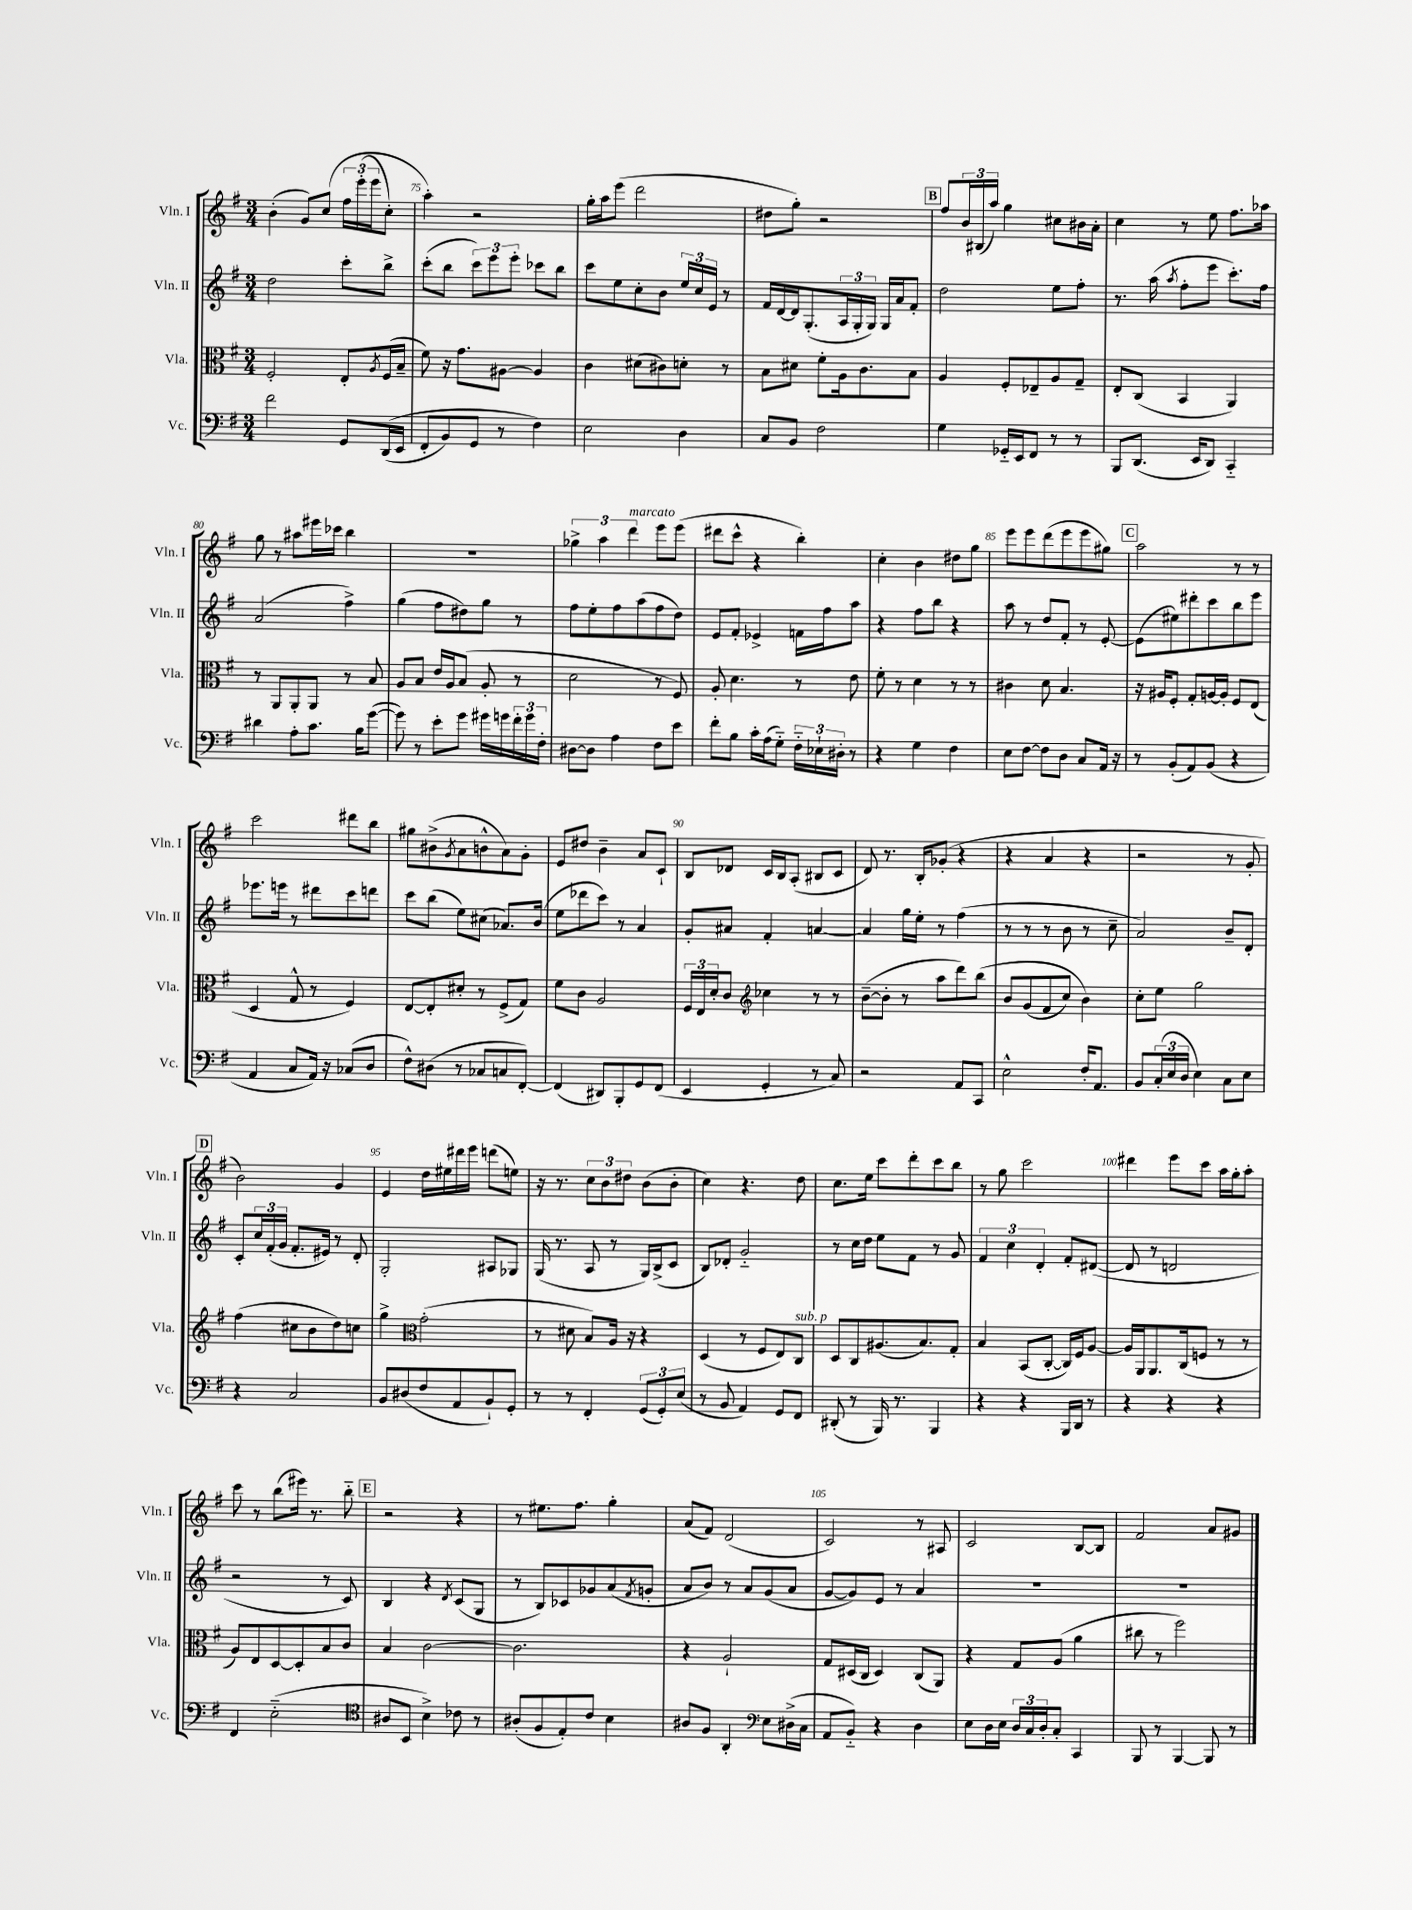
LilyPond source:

<<
\new StaffGroup <<
\new Staff = "s0" \with { instrumentName = "Vln. I" shortInstrumentName = "Vln. I" } {
    \clef treble \key g \major \numericTimeSignature \time 3/4
    b'4-.( g'8) c''8\( \tuplet 3/2 { fis''16 e'''16-.( e'''16 } c''8-.) |
    a''4-.\) r2 |
    g''16-. a''16 e'''8( d'''2 |
    dis''8 g''8-.) r2 |
    \mark \markup { \box "B" } fis''8 \tuplet 3/2 { b'16 bis16( a''16) } g''4 cis''8 bis'16 a'16-. |
    c''4 r8 e''8 fis''8. aes''16 |
    g''8 r8 ais''8 eis'''16 ces'''16 b''4 |
    R2. |
    \tuplet 3/2 { ges''4-> a''4 d'''4^\markup { \italic "marcato" } } e'''8 e'''8( |
    dis'''8 c'''8-^ r4 b''4-.) |
    c''4-. b'4 dis''8 g''8 |
    e'''8 e'''8 d'''8( e'''8 e'''8 gis''8) |
    \mark \markup { \box "C" } a''2 r8 r8 |
    c'''2 dis'''8 b''8 |
    gis''8 bis'8->( \acciaccatura { g'8 } a'8 b'8-^ a'8) g'8-. |
    e'8 dis''8 b'4-- a'8 c'8-! |
    b8 des'8 c'16 b16 a8-.( bis8 c'8 |
    d'8) r8. b16-. ges'8-.( r4 |
    r4 a'4 r4 |
    r2 r8 g'8-. |
    \mark \markup { \box "D" } b'2) g'4 |
    e'4 d''16 eis''16 dis'''16 e'''16 d'''8( e''8) |
    r16 r8. \tuplet 3/2 { c''8 b'8 dis''8 } b'8( b'8-. |
    c''4) r4. d''8 |
    c''8. e''16 c'''8 d'''8-. c'''8 b''8 |
    r8 g''8 c'''2 |
    dis'''4 e'''8 c'''8 a''16 g''16-. a''8-. |
    c'''8 r8 b''8( eis'''16) r8. b''8-_ |
    \mark \markup { \box "E" } r2 r4 |
    r8 eis''8. fis''8. g''4-. |
    a'8( fis'8) d'2( |
    c'2) r8 ais8 |
    c'2 b8~ b8 |
    fis'2 a'8 gis'8 \bar "|." |
}
\new Staff = "s1" \with { instrumentName = "Vln. II" shortInstrumentName = "Vln. II" } {
    \clef treble \key g \major \numericTimeSignature \time 3/4
    d''2 c'''8-. b''8-> |
    c'''8-.( b''8 \tuplet 3/2 { c'''8) e'''8 e'''8-. } ces'''8 b''8 |
    c'''8 e''8 c''8-. b'8 \tuplet 3/2 { e''16 c''16 e'16 } r8 |
    fis'16 d'16~ d'16 g8.-.( \tuplet 3/2 { a16 g16-. g16) } g16 a'16 fis'8-. |
    \mark \markup { \box "B" } d''2 e''8 fis''8-. |
    r8. a''16( \acciaccatura { a''8 } fis''8-. e'''8 c'''8.-.) fis''16 |
    a'2( fis''4->) |
    g''4( fis''8 dis''8) g''8 r8 |
    fis''8 e''8-. fis''8 a''8( fis''8 d''8) |
    e'8 fis'8-. ees'4-> f'16 fis''16 a''8 |
    r4 fis''8 b''8 r4 |
    a''8 r8 d''8 fis'8-. r8 e'8~-. |
    \mark \markup { \box "C" } e'8( eis''8) dis'''8-. c'''8 b''8 e'''8 |
    ees'''8. e'''16 r8 dis'''8 c'''8 d'''8 |
    c'''8 b''8( e''8) cis''8( aes'8.) b'16( |
    e''8 des'''8 c'''8) r8 a'4 |
    g'8-. ais'8 fis'4-. a'4~ |
    a'4 g''16 e''16-. r8 fis''4( |
    r8 r8 r8 b'8 r8 c''8-- |
    a'2) b'8-- d'8-. |
    \mark \markup { \box "D" } c'8-. \tuplet 3/2 { c''16 fis'16-.( g'16 } fis'8.-. eis'16) r8 d'8-. |
    g2-. ais8 ges8 |
    g16( r8. a8 r8 g16) b16->( c'8 |
    b8) des'8-. g'2-_ |
    r8 c''16 d''16 e''8 fis'8 r8 g'8 |
    \tuplet 3/2 { fis'4 c''4 d'4-. } fis'8-. dis'8~( |
    dis'8 r8 d'2 |
    r2 r8 c'8) |
    \mark \markup { \box "E" } b4 r4 \acciaccatura { d'8 } c'8( g8 |
    r8 b8) ces'8 ges'8 a'8( \acciaccatura { fis'8 } g'8-. |
    a'8 b'8) r8 a'8 g'8( a'8 |
    g'8~ g'8) e'8 r8 a'4 |
    R2. |
    R2. \bar "|." |
}
\new Staff = "s2" \with { instrumentName = "Vla." shortInstrumentName = "Vla." } {
    \clef alto \key g \major \numericTimeSignature \time 3/4
    fis2-. e8-. \acciaccatura { a8 } fis16( b16-- |
    fis'8) r16 g'8. ais8~ ais4 |
    c'4 dis'8( cis'8) d'8-. r8 |
    b8 dis'8 fis'8-. a16 c'8. b8 |
    \mark \markup { \box "B" } a4 fis8-. ees8-- a8 g8-- |
    e8-. c8( b,4 a,4) |
    r8 a,8 a,8-. a,8 r8 b8 |
    a8 b8 e'16 a16 b8( a8-. r8 |
    d'2 r8 fis8) |
    a8-. d'4. r8 e'8 |
    fis'8-. r8 d'4 r8 r8 |
    cis'4 d'8 b4. |
    \mark \markup { \box "C" } r16 ais16 fis8-. g8-. a16~ a16-. fis8 e8( |
    d4 g8-^ r8 fis4) |
    e8~ e8-. dis'8-. r8 fis8->( g8) |
    fis'8 c'8 a2 |
    \tuplet 3/2 { fis16 e16 d'16-. } c'8 \clef treble ces''4 r8 r8 |
    b'8~--( b'8-. r8 a''8 d'''8) b''8\( |
    b'8 g'8( fis'8 c''8) b'4\) |
    c''8-. e''8 g''2 |
    \mark \markup { \box "D" } fis''4( cis''8 b'8 d''8) c''8 |
    g''4-> \clef alto g'2-.( |
    r8 dis'8 b8) a16 r16 r4 |
    d4( r8 fis8 e8) c8^\markup { \italic "sub. p" } |
    d8 c8 ais8.( b8.) g8-. |
    b4 b,8( c8~-. c16) fis16 a8~ |
    a16 a,16 a,8. c16( f8 r8 r8 |
    a8) e8 d8~ d8-. b8 c'8 |
    \mark \markup { \box "E" } b4 c'2~ |
    c'2. |
    r4 a2-! |
    g8 dis16( c16 dis4) c8( a,8) |
    r4 g8 a8( a'4 |
    cis''8 r8 fis''2) \bar "|." |
}
\new Staff = "s3" \with { instrumentName = "Vc." shortInstrumentName = "Vc." } {
    \clef bass \key g \major \numericTimeSignature \time 3/4
    fis'2 g,8 d,16(\( e,16 |
    fis,8-. b,8) g,8 r8 fis4\) |
    e2 d4 |
    c8 b,8 fis2 |
    \mark \markup { \box "B" } g4 ges,16-_ e,16 fis,8 r8 r8 |
    b,,8 d,8.( e,16 d,8) c,4-_ |
    dis'4 a8-. c'8. b16 g'8~( |
    g'8) r8 e'8-. g'8 gis'16 g'16 \tuplet 3/2 { fis'16-. g'16 fis16-. } |
    dis8~ dis8 a4 fis8 e'8 |
    fis'8-. b8 c'16-. a16( g8-_) \tuplet 3/2 { fis16-_ ees16-! dis16-. } r8 |
    r4 g4 fis4 |
    e8 fis8~ fis8 d8 c8 a,16 r16 |
    \mark \markup { \box "C" } r8 b,8-.( a,8) b,8( r4 |
    a,4 c8 a,16) r16 ces8( d8 |
    fis8-^) dis8( r8 ces8 c8 fis,8~-.) |
    fis,4( dis,8) b,,8-. g,8 fis,8( |
    e,4 g,4-. r8 c8) |
    r2 a,8 c,8 |
    e2-^ fis16-. a,8. |
    b,8 \tuplet 3/2 { c16-.( e16 d16 } e4) c8 e8 |
    \mark \markup { \box "D" } r4 c2 |
    b,8 dis8( fis8 a,8 b,8-!) g,8-. |
    r8 r8 fis,4-. \tuplet 3/2 { g,8( g,8-.) e8( } |
    r8 b,8 a,4) g,8 fis,8 |
    dis,8-.( r8 b,,16) r8. b,,4 |
    r4 r4 b,,16 d,16 r8 |
    r4 r4 r4 |
    fis,4 e2-_( |
    \mark \markup { \box "E" } \clef tenor ais8 b,8 b4->) ces'8 r8 |
    ais8-.( fis8 e8-.) c'8 b4 |
    ais8 fis8 a,4-. \clef bass e8 dis16->( c16 |
    a,8 b,8-_) r4 d4 |
    e8 d16 e16 \tuplet 3/2 { d16 c16 d16-. } c8-. c,4 |
    b,,8 r8 b,,4~ b,,8 r8 \bar "|." |
}
>>
>>
\layout { \context { \Score currentBarNumber = #74 \override BarNumber.break-visibility = ##(#f #t #t) barNumberVisibility = #(every-nth-bar-number-visible 5) } }
